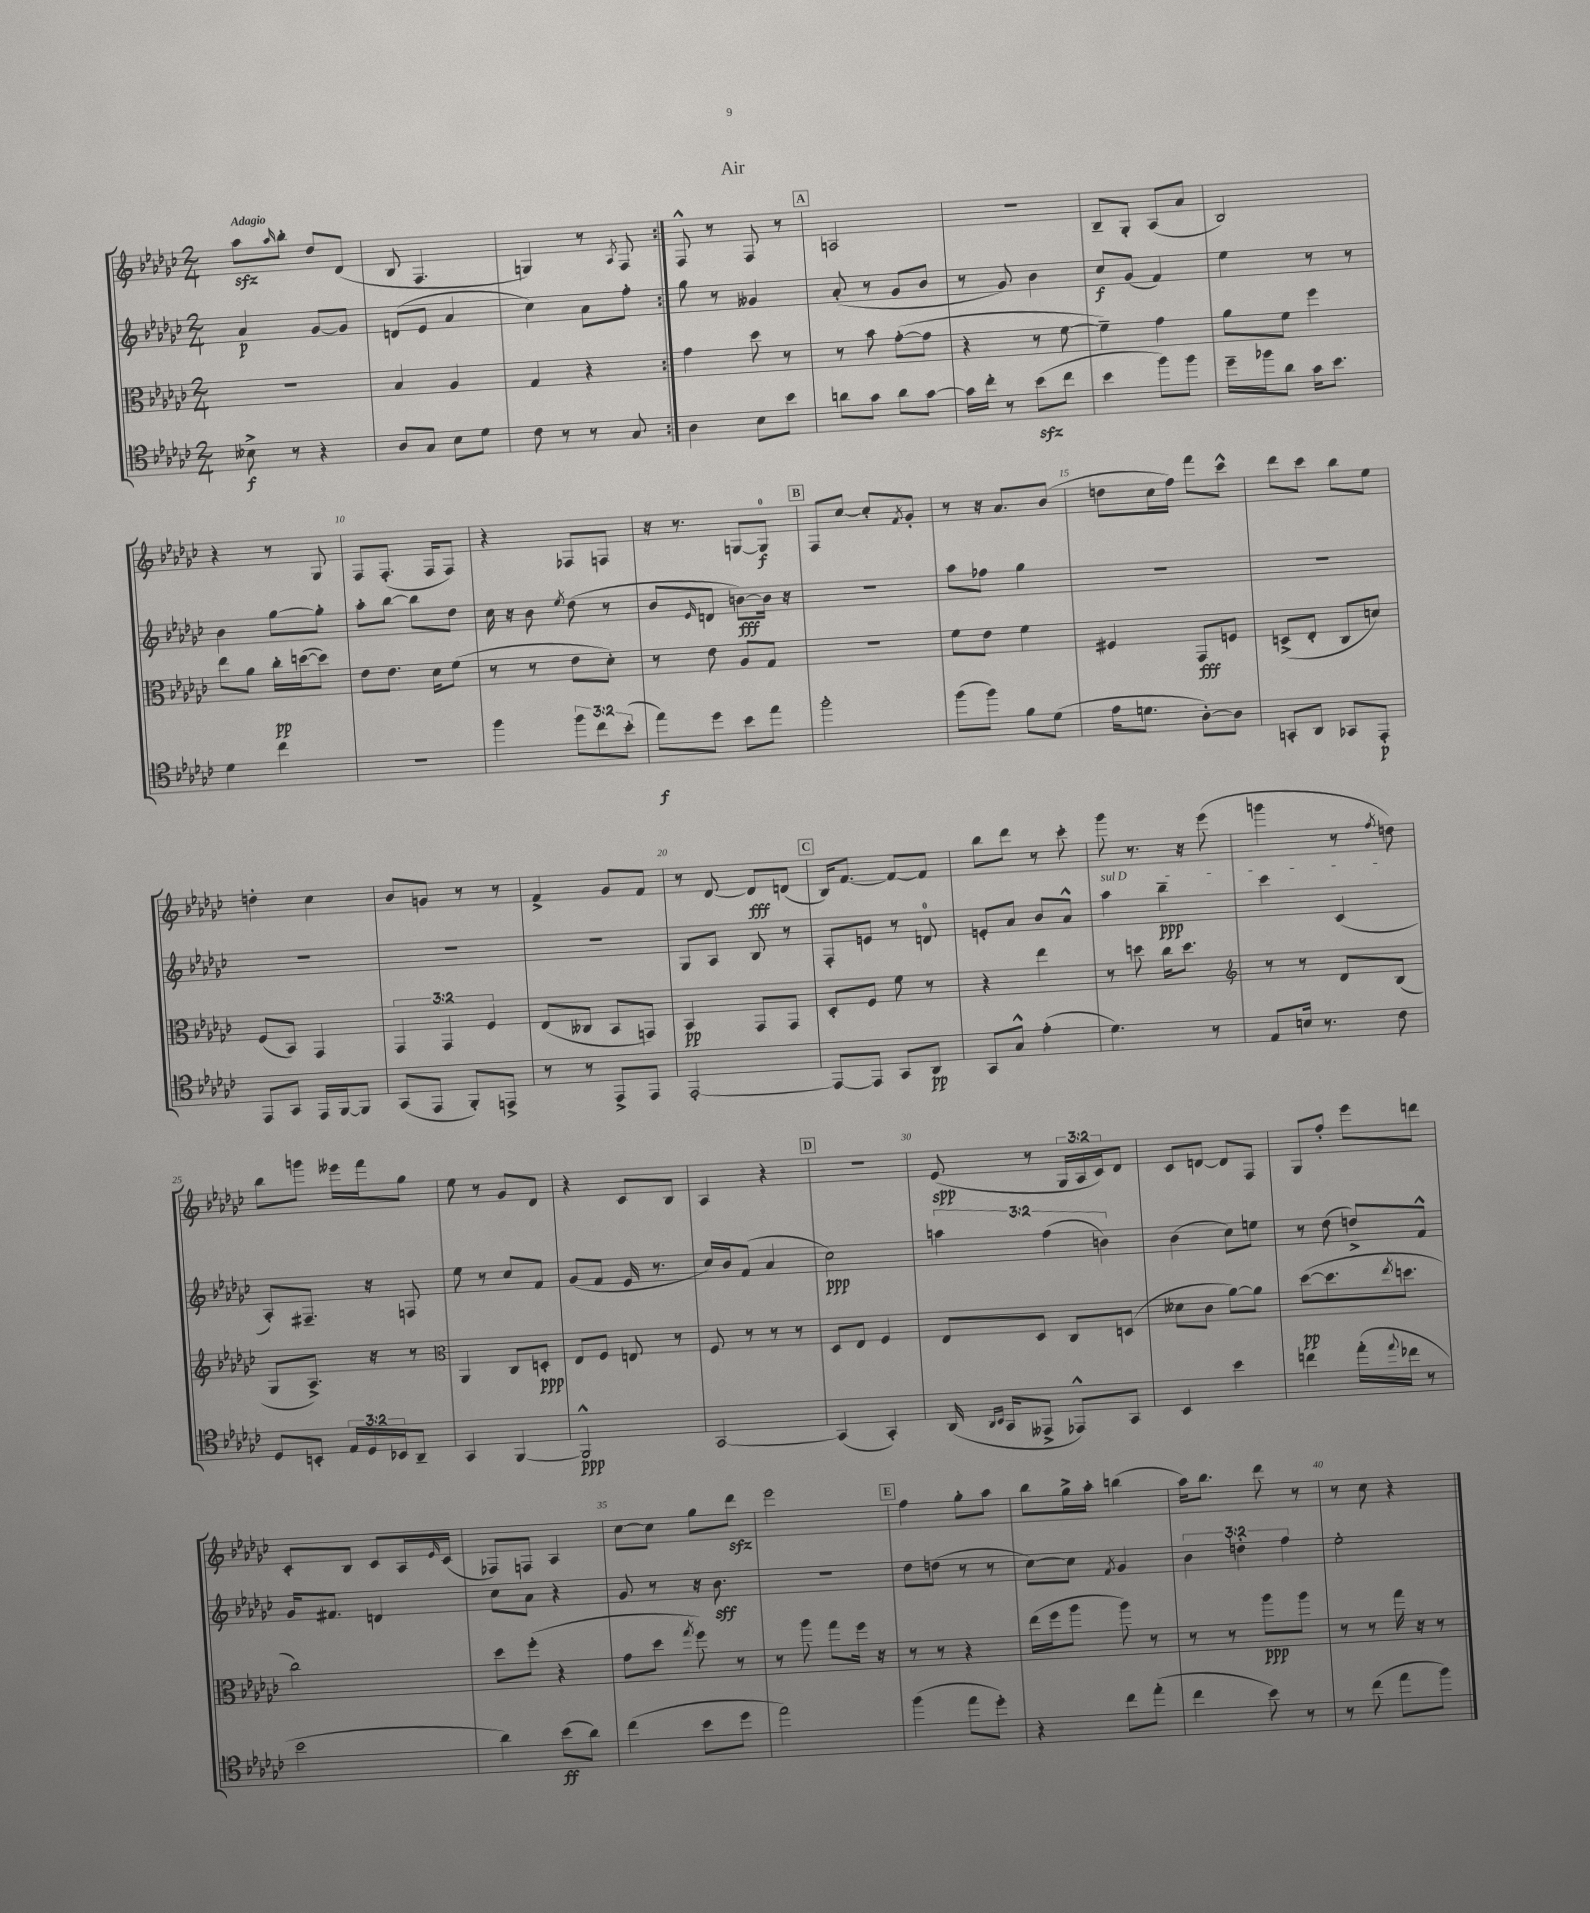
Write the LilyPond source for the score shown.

\header { title = "Air" }
<<
\new StaffGroup <<
\new Staff = "s0" {
    \clef treble \key ges \major \numericTimeSignature \time 2/4 \override Staff.TupletNumber.text = #tuplet-number::calc-fraction-text \tempo "Adagio"
    \repeat volta 2 { aes''8\sfz \grace { aes''16 } bes''8-. des''8 des'8( |
    bes8 f4. |
    g4) r8 \acciaccatura { aes8 } f8 | }
    f8-^ r8 f8 r8 |
    \mark \markup { \box "A" } a2 |
    r2 |
    bes8-- ges8-. aes8( aes'8 |
    bes2) |
    r4 r8 ges8 |
    f8 f8.-.( f16 f8) |
    r4 fes8 f8 |
    r16 r8. g8~ g8-0\f |
    \mark \markup { \box "B" } f8 ces''8~ ces''8-. \acciaccatura { f'8 } ges'8-. |
    r8 r16 aes'8. bes'8( |
    d''8 ces''16 f''16) f'''8 ces'''8-^ |
    des'''8 ces'''8 bes''8 ees''8 |
    d''4-. ces''4 |
    bes'8 g'8 r8 r8 |
    f'4-> ges'8 f'8 |
    r8 des'8~ des'8\fff d'8( |
    \mark \markup { \box "C" } bes16) f'8.~ f'8~ f'8 |
    bes''8 des'''8 r8 ces'''8-. |
    ges'''8 r8. r16 ees'''8( |
    g'''4 r8 \acciaccatura { f''8 } d''8) |
    bes''8 g'''8 eeses'''16 f'''16 ges''8 |
    ees''8 r8 ges'8 des'8 |
    r4 ces'8 bes8 |
    aes4 r4 |
    \mark \markup { \box "D" } r2 |
    ees'8\spp( r8 \tuplet 3/2 { ges16 aes16 ces'16) } des'8 |
    ces'8 d'8~ d'8 f8 |
    ges8 f''8-. ees'''8 d'''8 |
    ces'8-. bes8 ces'8 aes16 \grace { ees'16 } ces'16( |
    fes8) f8 aes4 |
    ces''8~ ces''8 ges''8 des'''8\sfz |
    ees'''2 |
    \mark \markup { \box "E" } f''4 ges''8-. aes''8 |
    bes''8 ges''16-> aes''16-. b''4( |
    aes''16) bes''8. des'''8 r8 |
    r8 ces''8 r4 \bar "|." |
}
\new Staff = "s1" {
    \clef treble \key ges \major \numericTimeSignature \time 2/4 \override Staff.TupletNumber.text = #tuplet-number::calc-fraction-text
    \repeat volta 2 { aes'4\p ges'8~ ges'8 |
    d'8( ees'8 aes'4 |
    ces''4) aes'8 f''8-. | }
    ges''8 r8 geses'4 |
    \mark \markup { \box "A" } aes'8-.( r8 ges'8 bes'8 |
    r8 ges'8) bes'4 |
    ces''8\f ges'8( f'4) |
    ees''4 r8 r8 |
    bes'4 ges''8~ ges''8-. |
    aes''8-. bes''8~ bes''8 des''8 |
    ces''16 r16 bes'8 \acciaccatura { ees''8 } des''8( r8 |
    bes'8 \grace { ees'16 } d'8 b'8~\fff) b'16 r16 |
    \mark \markup { \box "B" } r2 |
    aes''8 fes''8 ges''4 |
    R2 |
    R2 |
    R2 |
    R2 |
    R2 |
    ges8 aes8 bes8 r8 |
    \mark \markup { \box "C" } f8-. e'8 r8 d'8-0 |
    e'8-. aes'8 bes'8 aes'8-^ |
    \once \override TextSpanner.bound-details.left.text = \markup { \italic "sul D" } aes''4\startTextSpan bes''4--\ppp |
    ces'''4 ces'4\stopTextSpan( |
    aes8-.) fis8.-- r16 f8 |
    ees''8 r8 ces''8 f'8 |
    ges'8( f'8 ees'16 r8. |
    ces''16) bes'16 f'8( aes'4 |
    \mark \markup { \box "D" } ces''2\ppp) |
    \tuplet 3/2 { a''4 f''4( b'4) } |
    bes'4( ces''8) e''8 |
    r8 des''8( d''8->) f'8-^ |
    ges'16 fis'8. d'4 |
    ces''8 aes'8 r4 |
    ges'8 r8 r16 bes'8.\sff |
    r2 |
    \mark \markup { \box "E" } des''8 d''8( r8 r8 |
    ces''8~) ces''8 \acciaccatura { f'8 } ges'4 |
    \tuplet 3/2 { bes'4 d''4-. f''4 } |
    ees''2-. \bar "|." |
}
\new Staff = "s2" {
    \clef alto \key ges \major \numericTimeSignature \time 2/4 \override Staff.TupletNumber.text = #tuplet-number::calc-fraction-text
    \repeat volta 2 { R2 |
    bes4 aes4 |
    ges4 r4 | }
    ges'4 des''8 r8 |
    \mark \markup { \box "A" } r8 bes'8 ges'8~-.( ges'8 |
    r4 r8 f'8~ |
    f'4--) ges'4 |
    aes'8 f'8 f''4 |
    ees''8 aes'8 ces''16-.\pp d''16~( d''8) |
    ees'8 ees'8. des'16 f'8( |
    r8 r8 ees'8 des'8-.) |
    r8 ees'8 aes8 ges8 |
    \mark \markup { \box "B" } R2 |
    f'8 ees'8 f'4 |
    fis4 ges,8\fff f8 |
    d8->( ees8-. ces8 d'8) |
    f8( bes,8) ges,4 |
    \tuplet 3/2 { ges,4 ges,4 f4 } |
    ees8( ceses8 bes,8 g,8) |
    bes,4\pp ges,8 ges,8 |
    \mark \markup { \box "C" } des8-. f8 f'8 r8 |
    r4 ees''4 |
    r8 d''8 ces''16 d''8. |
    \clef treble r8 r8 des'8 bes8( |
    ges8 aes8.->) r16 r8 |
    \clef alto aes,4 ces8 d8-.\ppp |
    ees8 f8 e8 r8 |
    f8 r8 r8 r8 |
    \mark \markup { \box "D" } des8 ees8 f4 |
    ees8 des8 ces8 d8( |
    deses'8 ces'8 aes'8~) aes'8 |
    des''8~\pp( des''8. \acciaccatura { ees''8 } d''8. |
    ces''2) |
    des''8 f''8-.( r4 |
    ges'8 des''8 \acciaccatura { ges''8 } f''8) r8 |
    r8 aes''8 ges''8 f''16 r16 |
    \mark \markup { \box "E" } r8 r8 r4 |
    ees''16( f''16 aes''8 aes''8) r8 |
    r8 r8 aes''8\ppp aes''8 |
    r8 r8 ges''16 r16 r8 \bar "|." |
}
\new Staff = "s3" {
    \clef tenor \key ges \major \numericTimeSignature \time 2/4 \override Staff.TupletNumber.text = #tuplet-number::calc-fraction-text
    \repeat volta 2 { beses8->\f r8 r4 |
    aes8 ges8 bes8 des'8 |
    ces'8 r8 r8 ges8 | }
    aes4 bes8 bes'8 |
    \mark \markup { \box "A" } a'8 ges'8 a'8 ges'8~ |
    ges'16 ces''16-. r8 bes'8\sfz( ces''8 |
    bes'4 f''8) f''8 |
    des''16-- fes''16 aes'8 ges'16 bes'8. |
    des'4 ces''4 |
    r2 |
    f''4 \tuplet 3/2 { f''8 ces''8 bes'8-.( } |
    ees''8\f) des''8 bes'8 ees''8 |
    \mark \markup { \box "B" } f''2-. |
    f''8( f''8) f'8 des'8( |
    ees'16 d'8. aes8~-.) aes8 |
    g,8-. aes,8 ges,8 ees,8-.\p |
    ees,8 ges,8 ees,16 f,16~ f,8 |
    ges,8( ees,8 f,8-.) e,8-> |
    r8 r8 ees,8-> ees,8 |
    ees,2~-. |
    \mark \markup { \box "C" } ees,8~ ees,8 ges,8 aes,8\pp |
    ges,8 ges8-^ ees'4-.( |
    des'4.) r8 |
    ees8 b16 r8. ces'8 |
    des8 b,8-. \tuplet 3/2 { ees16 des16 bes,16 } aes,8-- |
    ges,4 f,4~ |
    f,2-^\ppp |
    ges,2~ |
    \mark \markup { \box "D" } ges,4( ges,4-.) |
    aes,16( \grace { aes,16 bes,16 } ges,16 eeses,8-> ees,8-^) ges,8 |
    bes,4 bes'4 |
    c''4 ees''16-.( \appoggiatura { ees''8 } ces''16 r8 |
    bes'2 |
    aes'4) bes'8\ff( aes'8) |
    ces''4( bes'8 des''8 |
    ees''2) |
    \mark \markup { \box "E" } f''4( ees''8 des''8-.) |
    r4 ces''8 ees''8-.( |
    ces''4 bes'8) r8 |
    r8 ces''8( ees''8 f''8) \bar "|." |
}
>>
>>
\layout { \context { \Score \override BarNumber.break-visibility = ##(#f #t #t) barNumberVisibility = #(every-nth-bar-number-visible 5) } }
